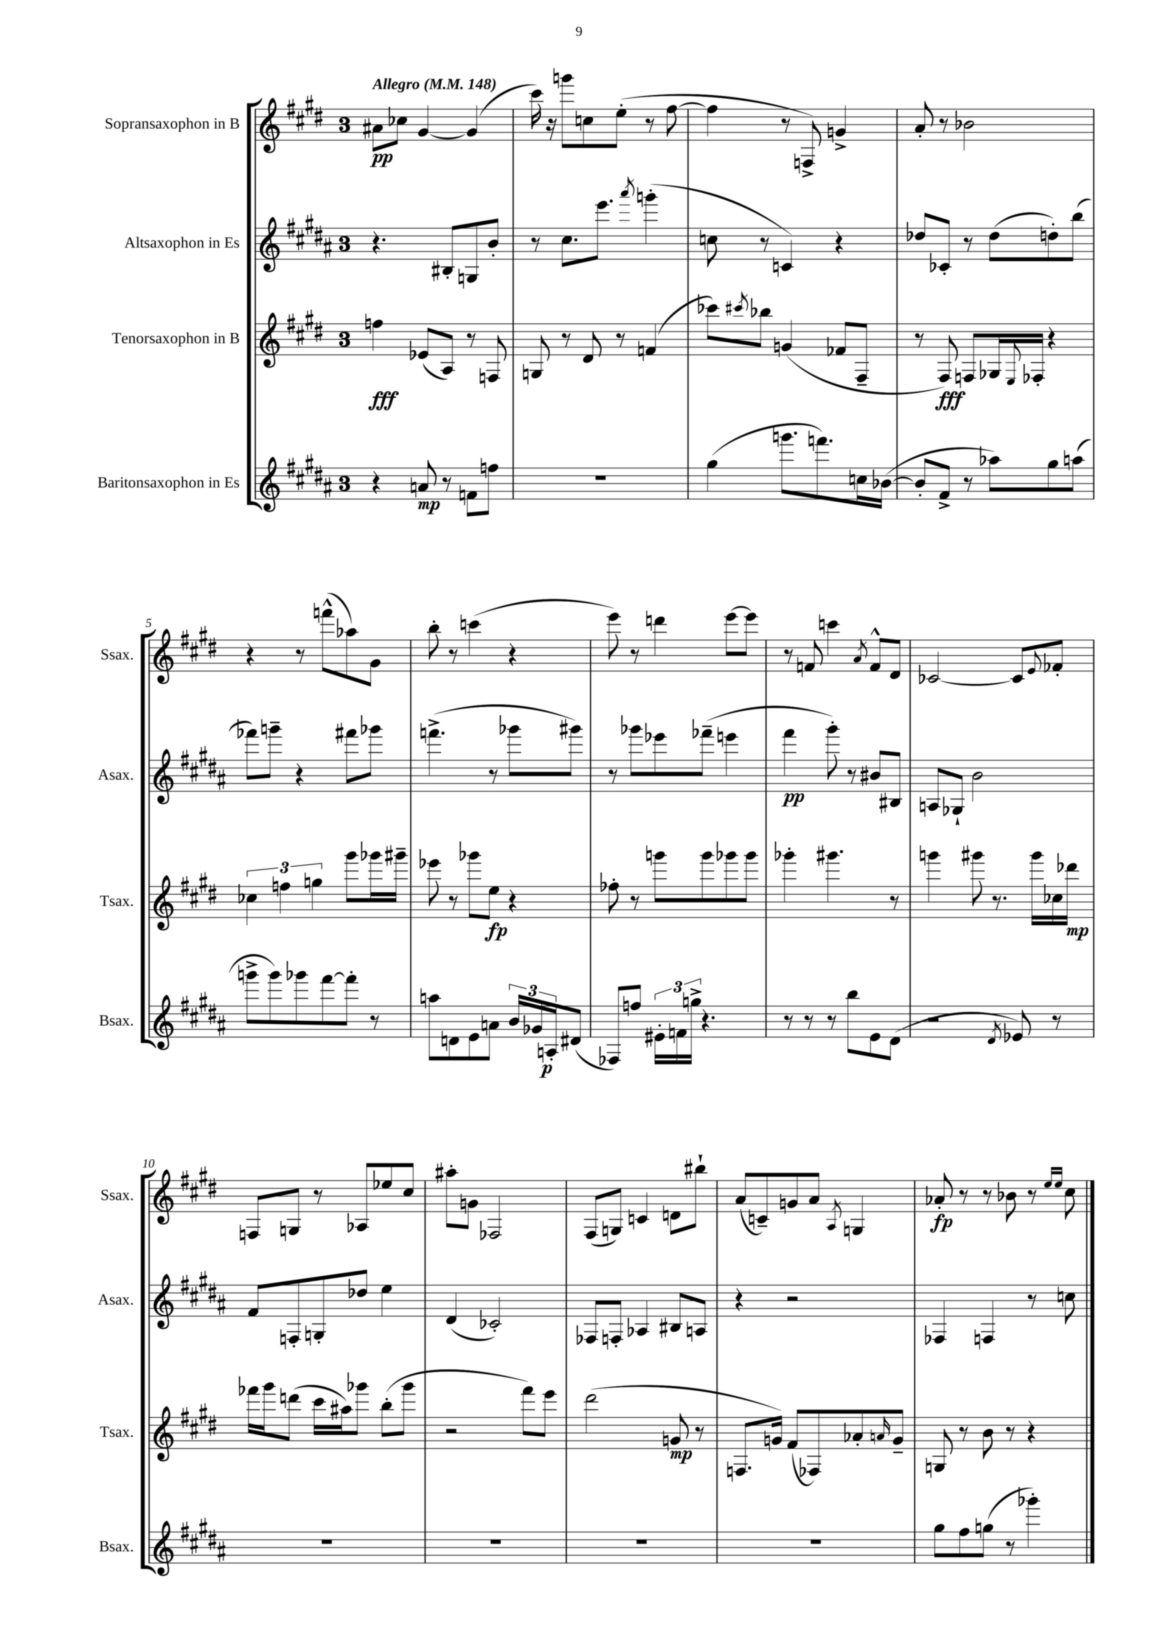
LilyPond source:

<<
\new StaffGroup <<
\new Staff = "s0" \with { instrumentName = "Sopransaxophon in B" shortInstrumentName = "Ssax." } {
    \clef treble \key e \major \once \override Staff.TimeSignature.style = #'single-digit \time 3/4 \tempo "Allegro" 4 = 148
    ais'8\pp ces''8 gis'4~ gis'4( |
    cis'''16) r16 g'''8 c''8 e''8-.( r8 fis''8~ |
    fis''4 r8 f8->) g'4-> |
    a'8-. r8 bes'2 |
    r4 r8 f'''8-^( aes''8) gis'8 |
    b''8-. r8 c'''4( r4 |
    e'''8) r8 d'''4 e'''8~ e'''8 |
    r8 f'8 c'''4 \acciaccatura { a'8 } f'8-^ dis'8 |
    ces'2~ ces'8 \appoggiatura { e'8 } fes'8-. |
    f8 g8 r8 aes8 ees''8 cis''8 |
    ais''8-. g'8 fes2 |
    fis8( g8) c'4 d'8 bis''8-! |
    a'8( c'8--) g'8 a'8 \acciaccatura { a8 } g4 |
    aes'8-.\fp r8 r8 bes'8 r8 \grace { e''16 e''16 } cis''8 \bar "|." |
}
\new Staff = "s1" \with { instrumentName = "Altsaxophon in Es" shortInstrumentName = "Asax." } {
    \clef treble \key b \major \once \override Staff.TimeSignature.style = #'single-digit \time 3/4
    r4. bis8-. g8 b'8-. |
    r8 cis''8. e'''8. \acciaccatura { ais'''8 } g'''4-.( |
    c''8 r8 c'4) r4 |
    des''8 ces'8-. r8 des''8( d''8-.) b''8( |
    fes'''8) g'''8-- r4 fis'''8 ges'''8 |
    f'''4.->( r8 ges'''8 gis'''8) |
    r8 ges'''8 ees'''8 fes'''8--( e'''4 |
    fis'''4\pp gis'''8-.) r8 bis'8 bis8 |
    a8 ges8-! b'2 |
    fis'8 f8-. g8-. des''8 e''4 |
    dis'4( ces'2-.) |
    fes8 f8-. aes4 bis8 a8 |
    r4 r2 |
    fes4 f4 r8 c''8 \bar "|." |
}
\new Staff = "s2" \with { instrumentName = "Tenorsaxophon in B" shortInstrumentName = "Tsax." } {
    \clef treble \key e \major \once \override Staff.TimeSignature.style = #'single-digit \time 3/4
    f''4\fff ees'8( a8) r8 f8 |
    g8 r8 dis'8 r8 f'4( |
    ces'''8) \acciaccatura { cis'''8 } bes''8 g'4( fes'8 fis8-- |
    r8 fis8\fff) f8 ges16 \appoggiatura { e8 } fes16-. r4 |
    \tuplet 3/2 { ces''4 f''4 g''4 } gis'''8 ges'''16 gis'''16-- |
    ees'''8 r8 ges'''8 e''8\fp r4 |
    fes''8-. r8 g'''8 g'''8 ges'''8 ges'''8 |
    ges'''4-. gis'''4. r8 |
    g'''4 gis'''8 r8. gis'''16 ces''16 des'''16\mp |
    fes'''16 gis'''16 d'''8( cis'''16 ais''16) ges'''8 b''8-.( ges'''8 |
    r2 fis'''8) e'''8 |
    dis'''2( g'8\mp r8 |
    f8. g'16) fis'8( fes8) aes'8-. \grace { a'16 } g'8-- |
    g8 r8 b'8 r8 r4 \bar "|." |
}
\new Staff = "s3" \with { instrumentName = "Baritonsaxophon in Es" shortInstrumentName = "Bsax." } {
    \clef treble \key b \major \once \override Staff.TimeSignature.style = #'single-digit \time 3/4
    r4 a'8\mp r8 f'8 f''8 |
    r2. |
    gis''4( g'''8. f'''8.) c''16 bes'16~( |
    bes'8-. fis'8-> r8 aes''8) gis''8 a''8( |
    g'''8-> g'''8) ges'''8 fis'''8~ fis'''8-. r8 |
    a''8 d'8 e'8 a'8 \tuplet 3/2 { b'16 ges'16 a16-.\p } dis'8( |
    fes8) f''8 \tuplet 3/2 { eis'16-. f'16 g''16-> } r4. |
    r8 r8 r8 b''8 e'8 dis'8( |
    r2 \acciaccatura { dis'8 } ees'8) r8 |
    R2. |
    R2. |
    R2. |
    R2. |
    gis''8 fis''8 g''8( r8 ges'''4-.) \bar "|." |
}
>>
>>
